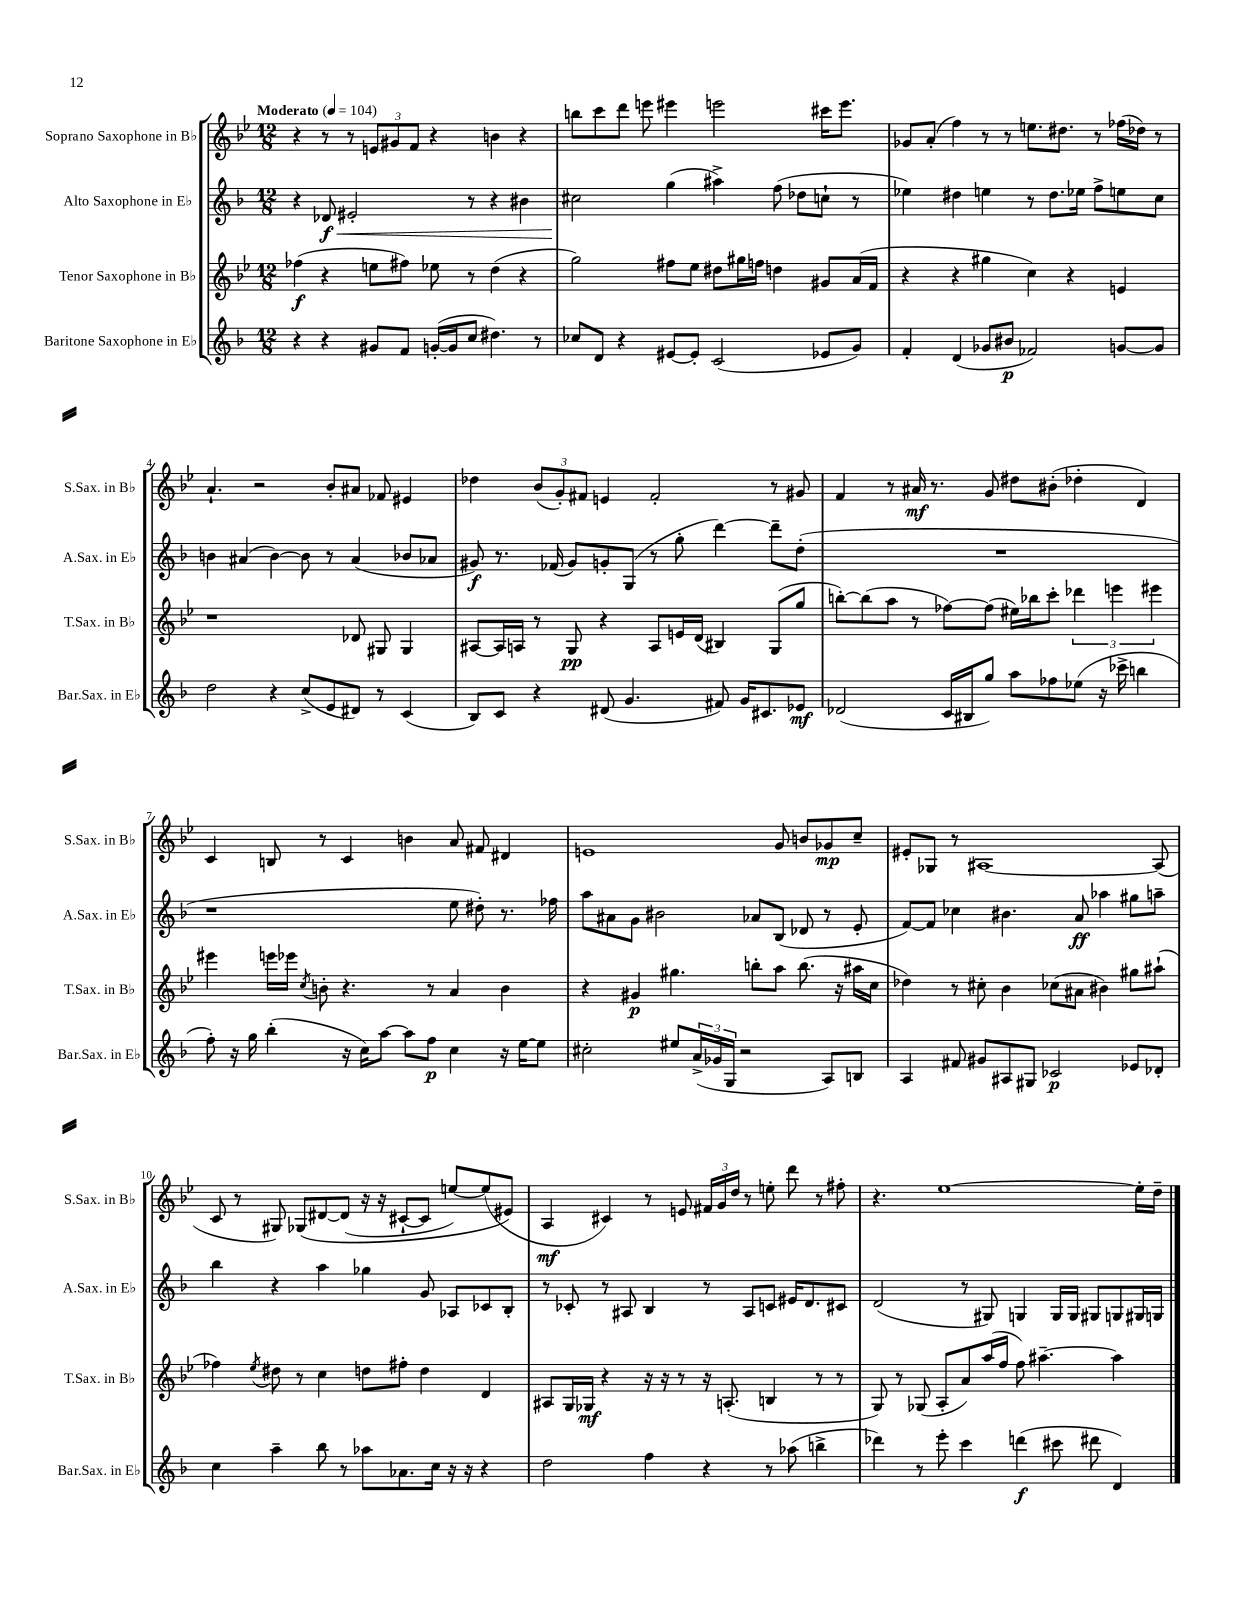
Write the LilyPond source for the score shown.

<<
\new StaffGroup <<
\new Staff = "s0" \with { instrumentName = "Soprano Saxophone in Bb" shortInstrumentName = "S.Sax. in Bb" } {
    \clef treble \key bes \major \numericTimeSignature \time 12/8 \tempo "Moderato" 4 = 104
    r4 r8 r8 \tuplet 3/2 { e'8 gis'8 f'8 } r4 b'4 r4 |
    b''8 c'''8 d'''8 e'''8 eis'''4 e'''2 cis'''16 e'''8. |
    ges'8 a'8-.( f''4) r8 r8 e''8. dis''8. r8 fes''16( des''16) r8 |
    a'4.-! r2 bes'8-. ais'8 fes'8 eis'4 |
    des''4 \tuplet 3/2 { bes'8( g'8-.) fis'8 } e'4 fis'2-. r8 gis'8 |
    f'4 r8 ais'16\mf r8. g'8 dis''8 bis'8-.( des''4-. d'4) |
    c'4 b8 r8 c'4 b'4 a'8 fis'8 dis'4 |
    e'1 g'8 b'8 ges'8\mp c''8-- |
    eis'8-. ges8 r8 ais1~ ais8( |
    c'8 r8 gis8) ges8\( dis'8~ dis'8( r16 r16 cis'8~-! cis'8 e''8~) e''8( eis'8\) |
    a4\mf cis'4) r8 e'8 \tuplet 3/2 { fis'16 g'16 d''16 } r8 e''8-. d'''8 r8 fis''8-. |
    r4. ees''1~ ees''16-. d''16-- \bar "|." |
}
\new Staff = "s1" \with { instrumentName = "Alto Saxophone in Eb" shortInstrumentName = "A.Sax. in Eb" } {
    \clef treble \key f \major \numericTimeSignature \time 12/8
    r4 des'8\f\< eis'2-. r8 r4 bis'4 |
    cis''2\! g''4( ais''4->) f''8( des''8 c''8-! r8 |
    ees''4) dis''4 e''4 r8 dis''8. ees''16 f''8-> e''8 c''8 |
    b'4 ais'4( b'4~) b'8 r8 ais'4( bes'8 aes'8 |
    gis'8\f) r8. fes'16( gis'8) g'8-. g8( r8 g''8-. d'''4~) d'''8-- d''8-.( |
    R1. |
    r1 e''8 dis''8-.) r8. fes''16 |
    a''8 ais'8 g'8 bis'2 aes'8 bes8( des'8 r8 e'8-. |
    f'8~) f'8 ces''4 bis'4. a'8\ff aes''4 gis''8 a''8-- |
    bes''4 r4 a''4 ges''4 g'8 aes8 ces'8 bes8-. |
    r8 ces'8-. r8 ais8 bes4 r8 ais8 c'8 eis'16 d'8. cis'8 |
    d'2( r8 gis8) g4 g16 g16 gis8 g8 gis16 g16 \bar "|." |
}
\new Staff = "s2" \with { instrumentName = "Tenor Saxophone in Bb" shortInstrumentName = "T.Sax. in Bb" } {
    \clef treble \key bes \major \numericTimeSignature \time 12/8
    fes''4\f( r4 e''8 fis''8) ees''8 r8 d''4( r4 |
    g''2) fis''8 ees''8 dis''8 gis''16 f''16 d''4 gis'8 a'16( f'16 |
    r4 r4 gis''4 c''4) r4 e'4 |
    r1 des'8 gis8 gis4 |
    ais8~ ais16 a16 r8 g8\pp r4 a8 e'16 d'16( bis4) g8( g''8 |
    b''8~-.) b''8( a''8 r8 fes''8~) fes''8( eis''16) bes''16 c'''8-. \tuplet 3/2 { des'''4 e'''4 eis'''4 } |
    eis'''4 e'''16 ees'''16 \acciaccatura { c''8 } b'8-. r4. r8 a'4 b'4 |
    r4 gis'4\p gis''4. b''8-. a''8 b''8.( r16 ais''16 c''16 |
    des''4) r8 cis''8-. bes'4 ces''8( ais'8 bis'4) gis''8 ais''8-!( |
    fes''4) \acciaccatura { ees''8 } dis''8 r8 c''4 d''8 fis''8-. d''4 d'4 |
    ais8 g16 ges16\mf r4 r16 r16 r8 r16 a8.-.( b4 r8 r8 |
    g8) r8 ges8( a8-. a'8) a''16( f''16 f''8) ais''4.~-- ais''4 \bar "|." |
}
\new Staff = "s3" \with { instrumentName = "Baritone Saxophone in Eb" shortInstrumentName = "Bar.Sax. in Eb" } {
    \clef treble \key f \major \numericTimeSignature \time 12/8
    r4 r4 gis'8 f'8 g'16~-.( g'16 c''8 dis''4.) r8 |
    ces''8 d'8 r4 eis'8~ eis'8-. c'2( ees'8 g'8) |
    f'4-. d'4( ges'8 bis'8\p fes'2) g'8~ g'8 |
    d''2 r4 c''8->( e'8 dis'8) r8 c'4( |
    bes8) c'8 r4 dis'8( g'4. fis'8) g'16 cis'8. ees'8\mf |
    des'2( c'16 bis16 g''8) a''8 fes''8 ees''8( r16 ces'''16-> b''4 |
    f''8-.) r16 g''16 bes''4-.( r16 c''16) a''8~ a''8 f''8\p c''4 r16 e''16~ e''8 |
    cis''2-. eis''8 \tuplet 3/2 { a'16->( ges'16 g16 } r2 a8) b8 |
    a4 fis'8 gis'8 ais8 gis8 ces'2\p ees'8 des'8-. |
    c''4 a''4-- bes''8 r8 aes''8 aes'8. c''16 r16 r16 r4 |
    d''2 f''4 r4 r8 aes''8( b''4-> |
    des'''4) r8 e'''8-. c'''4 d'''4\f( cis'''8 dis'''8 d'4) \bar "|." |
}
>>
>>
